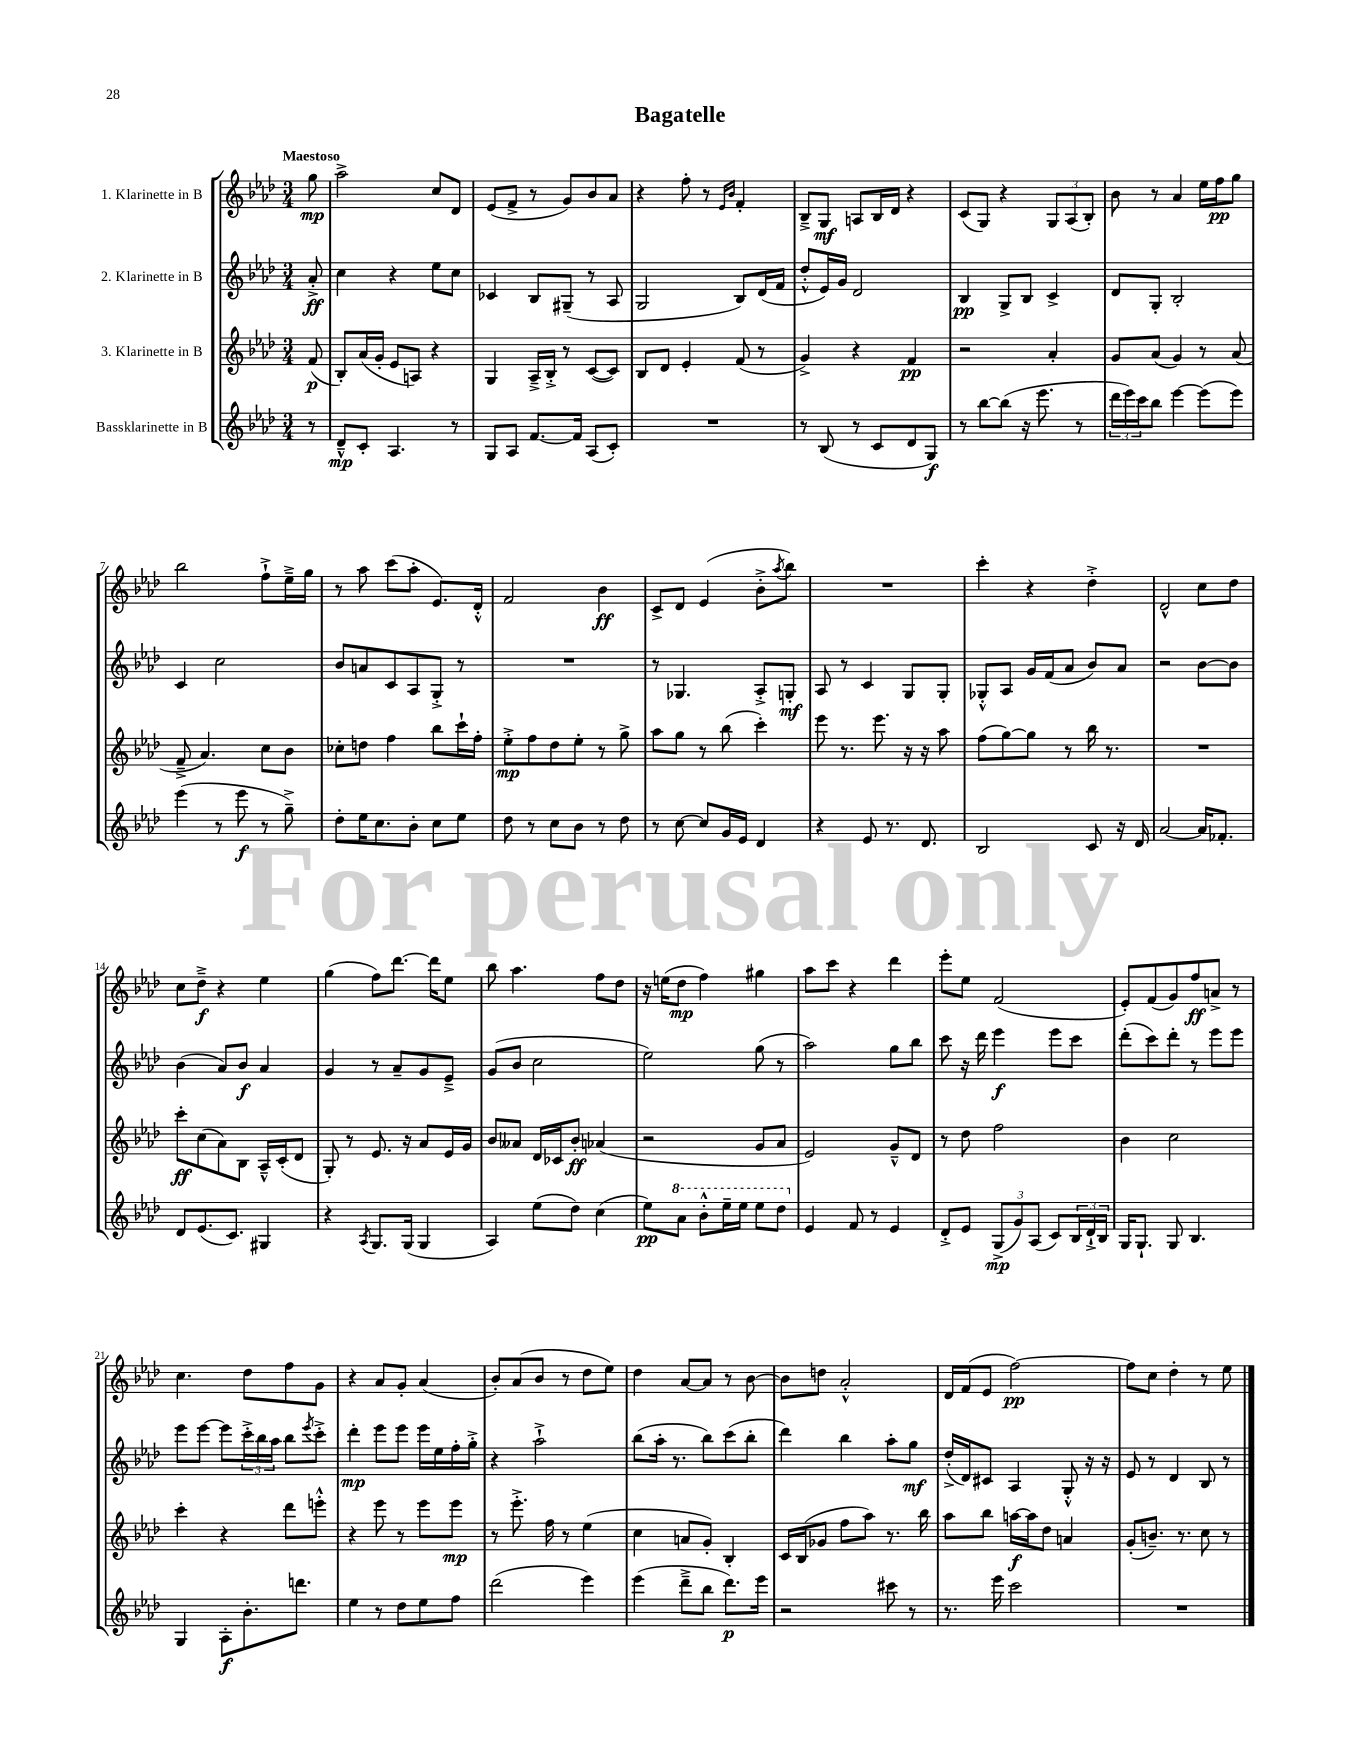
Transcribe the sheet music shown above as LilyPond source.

\header { title = "Bagatelle" }
<<
\new StaffGroup <<
\new Staff = "s0" \with { instrumentName = "1. Klarinette in B" } {
    \clef treble \key aes \major \numericTimeSignature \time 3/4 \partial 8 \tempo "Maestoso"
    g''8\mp |
    aes''2-> c''8 des'8 |
    ees'8( f'8-> r8 g'8) bes'8 aes'8 |
    r4 f''8-. r8 \grace { ees'16 bes'16 } f'4-. |
    bes8---> g8\mf a8 bes16 des'16 r4 |
    c'8( g8) r4 \tuplet 3/2 { g8 aes8( bes8-.) } |
    bes'8 r8 aes'4 ees''16 f''16\pp g''8 |
    bes''2 f''8-!-> ees''16---> g''16 |
    r8 aes''8 c'''8( aes''8-. ees'8.) des'16-.-^ |
    f'2 bes'4\ff |
    c'8-> des'8 ees'4( bes'8-.-> \acciaccatura { aes''8 } bes''8) |
    R2. |
    c'''4-. r4 des''4-.-> |
    des'2-^ c''8 des''8 |
    c''8 des''8--->\f r4 ees''4 |
    g''4( f''8) des'''8.~ des'''16 ees''8 |
    bes''8 aes''4. f''8 des''8 |
    r16 e''16( des''8\mp f''4) gis''4 |
    aes''8 c'''8 r4 des'''4 |
    ees'''8-. ees''8 f'2( |
    ees'8-.) f'8( g'8) f''8\ff a'8-> r8 |
    c''4. des''8 f''8 g'8 |
    r4 aes'8 g'8-. aes'4( |
    bes'8-.) aes'8( bes'8 r8 des''8 ees''8) |
    des''4 aes'8~ aes'8 r8 bes'8~ |
    bes'8 d''8 aes'2-.-^ |
    des'16 f'16( ees'8 f''2~\pp) |
    f''8 c''8 des''4-. r8 ees''8 \bar "|." |
}
\new Staff = "s1" \with { instrumentName = "2. Klarinette in B" } {
    \clef treble \key aes \major \numericTimeSignature \time 3/4 \partial 8
    aes'8-.->\ff |
    c''4 r4 ees''8 c''8 |
    ces'4 bes8 gis8--( r8 aes8 |
    g2 bes8) des'16( f'16 |
    des''8-.-^ ees'16) g'16 des'2 |
    bes4\pp g8-> bes8 c'4-> |
    des'8 g8-. bes2-. |
    c'4 c''2 |
    bes'8 a'8 c'8 aes8 g8-.-> r8 |
    R2. |
    r8 ges4. aes8-.-> g8-.\mf |
    aes8 r8 c'4 g8 g8-. |
    ges8-.-^ aes8 g'16 f'16( aes'8 bes'8) aes'8 |
    r2 bes'8~ bes'8 |
    bes'4( aes'8) bes'8\f aes'4 |
    g'4 r8 aes'8-- g'8 ees'8---> |
    g'8( bes'8 c''2 |
    ees''2) g''8( r8 |
    aes''2) g''8 bes''8 |
    c'''8 r16 des'''16 ees'''4\f ees'''8 c'''8 |
    des'''8-.( c'''8) des'''8-. r8 ees'''8 ees'''8 |
    ees'''8 ees'''8~ ees'''8 \tuplet 3/2 { c'''16-.-> bes''16 aes''16 } bes''8 \acciaccatura { ees'''8 } c'''8-.-> |
    des'''4-.\mp ees'''8 ees'''8 ees'''16 ees''16 f''16-. g''16-.-> |
    r4 aes''2-!-> |
    bes''8( aes''16-. r8. bes''8) c'''8( bes''8-. |
    des'''4) bes''4 aes''8-. g''8\mf |
    des''16-.->( des'16) cis'8 aes4 g8-.-^ r16 r16 |
    ees'8 r8 des'4 bes8 r8 \bar "|." |
}
\new Staff = "s2" \with { instrumentName = "3. Klarinette in B" } {
    \clef treble \key aes \major \numericTimeSignature \time 3/4 \partial 8
    f'8\p( |
    bes8-.) aes'16( g'16-. ees'8 a8) r4 |
    g4 aes16---> bes16-.-> r8 c'8~( c'8) |
    bes8 des'8 ees'4-. f'8( r8 |
    g'4->) r4 f'4\pp |
    r2 aes'4-. |
    g'8 aes'8( g'4) r8 aes'8( |
    f'8---> aes'4.) c''8 bes'8 |
    ces''8-. d''8 f''4 bes''8 c'''16-! f''16-. |
    ees''8-.->\mp f''8 des''8 ees''8-. r8 g''8-> |
    aes''8 g''8 r8 bes''8( c'''4-.) |
    ees'''8 r8. ees'''8. r16 r16 aes''8 |
    f''8( g''8~) g''8 r8 bes''16 r8. |
    R2. |
    c'''8-.\ff c''8( aes'8) bes8 aes16---^ c'16-.( des'8 |
    g8-.) r8 ees'8. r16 aes'8 ees'16 g'16 |
    bes'8 aeses'8 des'16 ces'16 bes'8-.\ff aes'4( |
    r2 g'8 aes'8 |
    ees'2) g'8---^ des'8 |
    r8 des''8 f''2 |
    bes'4 c''2 |
    c'''4-. r4 des'''8 e'''8-.-^ |
    r4 ees'''8 r8 ees'''8 ees'''8\mp |
    r8 ees'''8.-.-> f''16 r8 ees''4( |
    c''4 a'8 g'8-.) bes4-. |
    c'16 bes16( ges'8 f''8 aes''8) r8. bes''16 |
    aes''8 bes''8 a''16~\f a''16 des''8 a'4 |
    g'8-.( b'8.--) r8. c''8 r8 \bar "|." |
}
\new Staff = "s3" \with { instrumentName = "Bassklarinette in B" } {
    \clef treble \key aes \major \numericTimeSignature \time 3/4 \partial 8
    r8 |
    des'8---^\mp c'8-. aes4. r8 |
    g8 aes8 f'8.~ f'16 aes8( c'8-.) |
    R2. |
    r8 bes8( r8 c'8 des'8 g8\f) |
    r8 bes''8~ bes''8( r16 ees'''8. r8 |
    \tuplet 3/2 { des'''16 ees'''16) c'''16 } bes''8 ees'''4~ ees'''8( ees'''8) |
    ees'''4( r8 ees'''8\f r8 g''8--->) |
    des''8-. ees''16 c''8. bes'8-. c''8 ees''8 |
    des''8 r8 c''8 bes'8 r8 des''8 |
    r8 c''8~ c''8 g'16 ees'16 des'4 |
    r4 ees'8 r8. des'8. |
    bes2 c'8 r16 des'16 |
    aes'2~ aes'16 fes'8.-. |
    des'8 ees'8.( c'8.) gis4 |
    r4 \acciaccatura { aes8 } g8. g16( g4 |
    aes4) ees''8( des''8) c''4( |
    ees''8\pp) \ottava #1 aes''8 bes''8-.-^ ees'''16-- ees'''16 ees'''8 des'''8 \ottava #0 |
    ees'4 f'8 r8 ees'4 |
    des'8-.-> ees'8 \tuplet 3/2 { g8->\mp( g'8) aes8( } c'8) \tuplet 3/2 { bes16 des'16-!-> bes16 } |
    g16 g8.-! g8 bes4. |
    g4 aes8-.\f bes'8.-. d'''8. |
    ees''4 r8 des''8 ees''8 f''8 |
    des'''2( ees'''4) |
    ees'''4( des'''8---> bes''8 des'''8.\p) ees'''16 |
    r2 cis'''8 r8 |
    r8. ees'''16 c'''2 |
    R2. \bar "|." |
}
>>
>>
